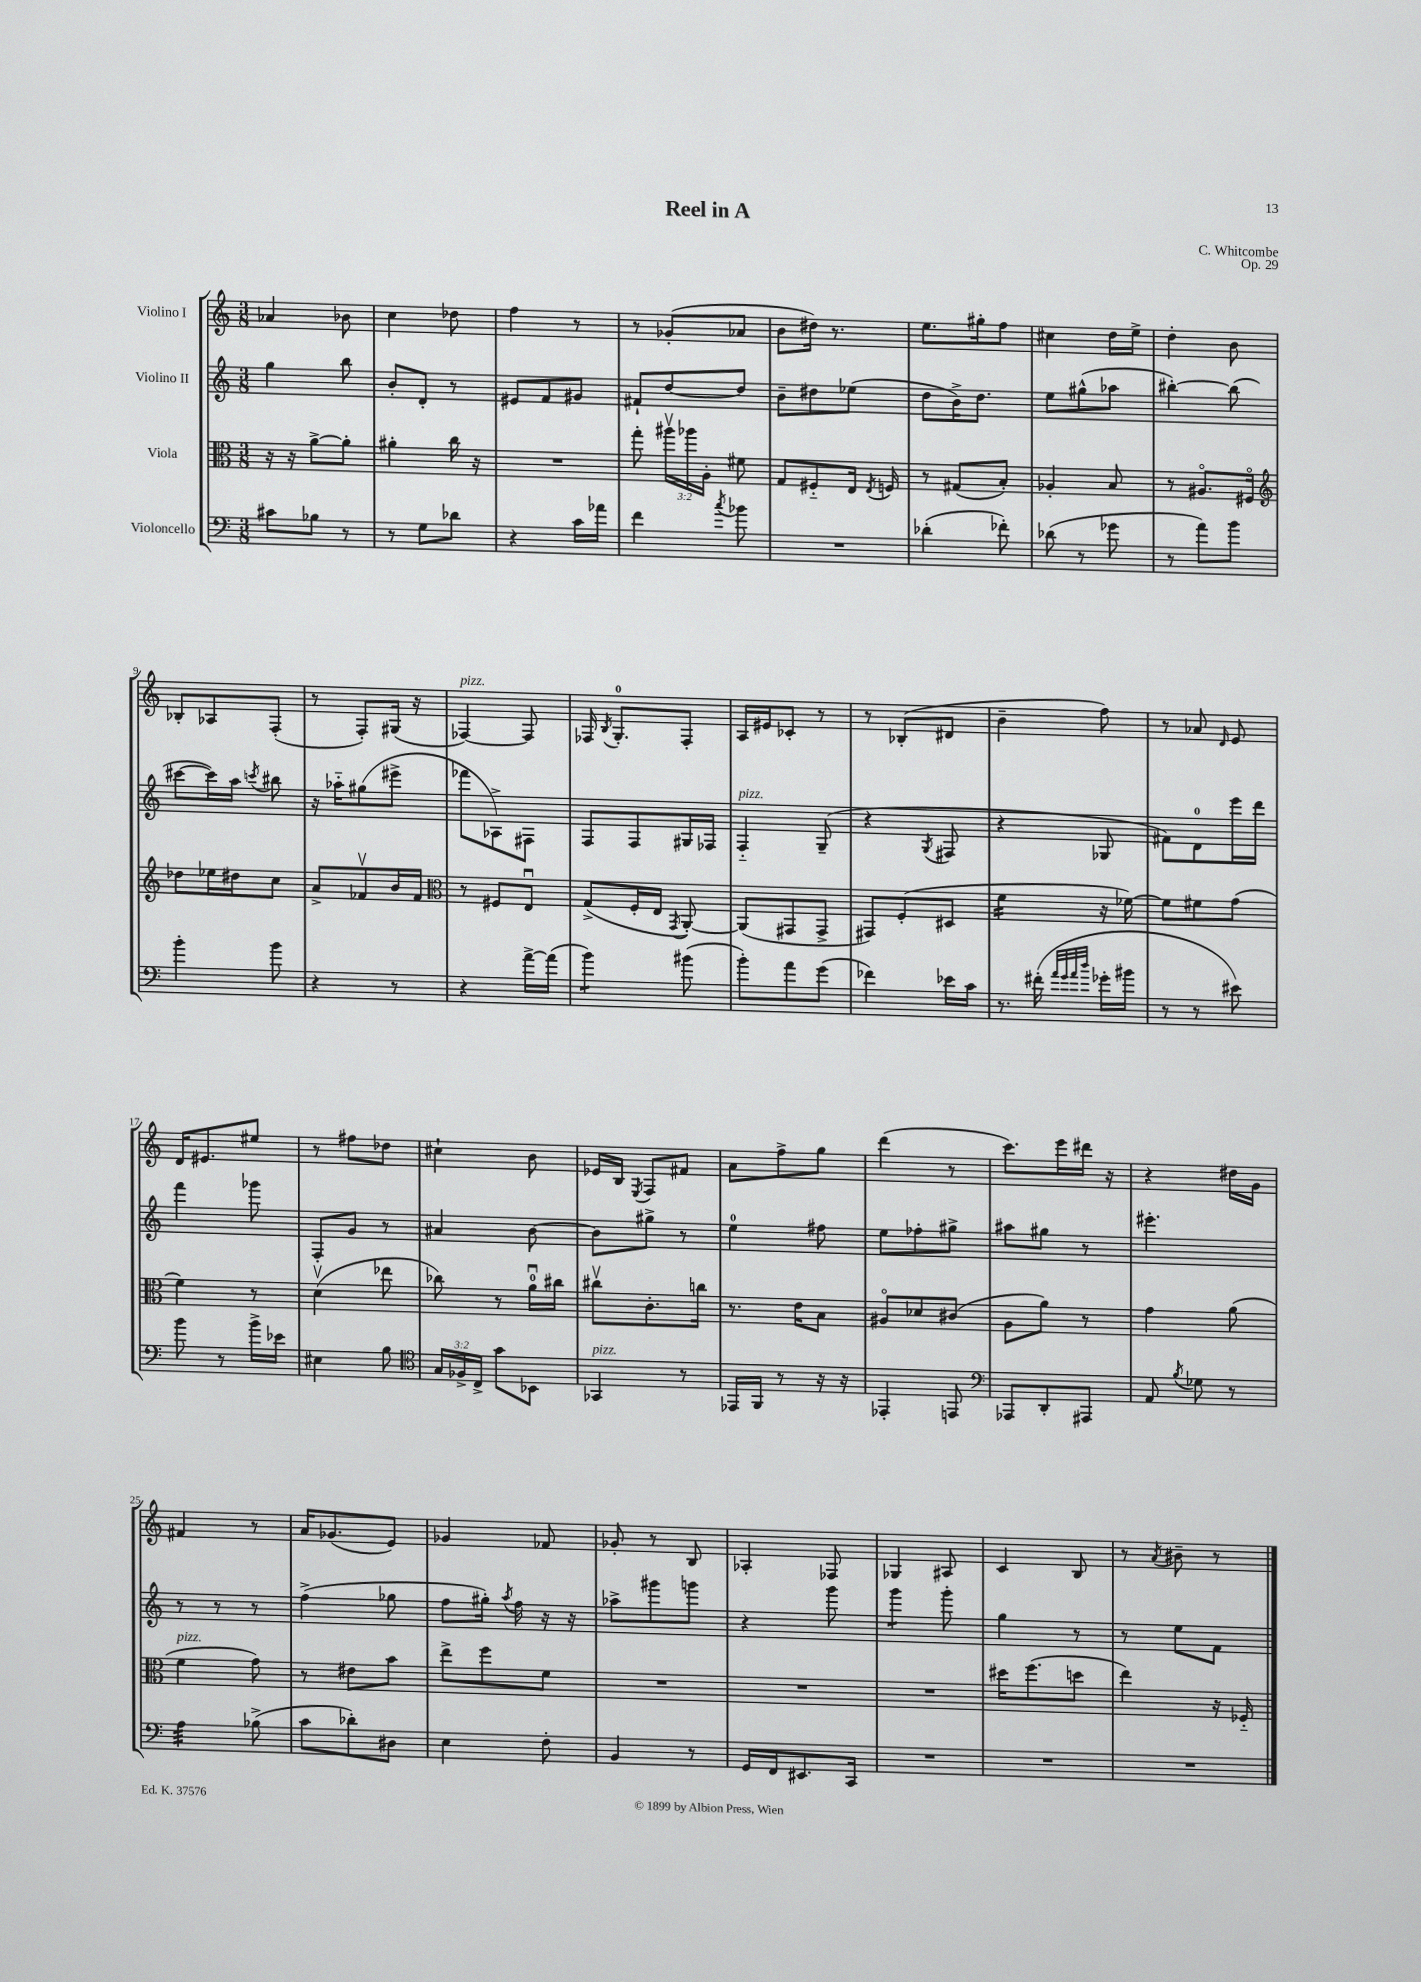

**kern	**kern	**kern	**kern
*staff4	*staff3	*staff2	*staff1
*clefF4	*clefC3	*clefG2	*clefG2
*k[]	*k[]	*k[]	*k[]
*M3/8	*M3/8	*M3/8	*M3/8
8c#\L	16r	4gg\	4a-/
.	16r	.	.
8B-\J	[8a^\L	.	.
8r	8a'\]J	8bb\	8b-\
=	=	=	=
8r	4a#'\	8b'/L	4cc\
8G\L	.	8d'/J	.
8d-\J	16cc\	8r	8dd-\
.	16r	.	.
=	=	=	=
4r	4.r	8e#/L	4ff\
.	.	8f/	.
16c\LL	.	8g#/J	8r
16a-\JJ	.	.	.
=	=	=	=
4f\	8gg'\	8f#`/L	8r
.	24aa#v\LL	[8dd/	(8g-'/L
.	24aa-\	.	.
.	24A'\JJ	.	.
8qcc/	.	.	.
8b-\	8f#\	8dd/]J	8a-/J
=	=	=	=
4.r	8G/L	8b~\L	8b\L
.	8F#'~/	8dd#\	16dd#\Jk)
.	.	.	8.r
.	16E/Jk	(8ee-\J	.
.	8qE/	.	.
.	16F/	.	.
=	=	=	=
(4d-'\	8r	8dd\L	8.ee\L
.	(8G#/L	16b^\K)	.
.	.	8.dd\J	16gg#'\k
8f-'\)	8B'/J)	.	8ff\J
=	=	=	=
(8d-\	4A-'/	8ee\L	4cc#\
8r	.	(8gg#^^\	.
8g-\	8B/	8aa-\J	16dd\LL
.	.	.	16ee^\JJ
=	=	=	=
8r	8r	[4bb#'\)	4dd'\
8a\L)	8.A#o/L	.	.
8b\J	.	(8bb#\]	8b\
.	16F#o/Jk	.	.
=	=	=	=
*	*clefG2	*	*
4b'\	8dd-\L	[8ccc#\L	8B-'/L
.	16ee-\L	16ccc#\]L)	8A-/
.	16dd#\J	16aa\JJ	.
.	.	8qccc/	.
8b\	8cc\J	8bb#\	(8F'/J
=	=	=	=
4r	8a^/L	16r	8r
.	.	16aa-'~\LK	.
.	8f-v/	(8gg#\	8F'/L)
8r	16b/L	8eee#^\J	(16G#/Jk
.	16f-/JJ	.	16r
=	=	=	=
*	*clefC3	*	*
4r	8r	8fff-\L	[4F-/)
.	8F#/L	8A-^\)	.
[16a^\LL	8Eu/J	8F#\J	8F-/]
(16a\]JJ	.	.	.
=	=	=	=
4b\)	(8G^/L	8F/L	16F-/
.	.	.	8qB/
.	.	.	8.G'/L
.	16F'/L	8F/	.
.	16E/JJ	.	.
.	8qGG/	.	.
(8b#\	[8AA'/)	16G#/L	8F-'/J
.	.	16F-/JJ	.
=	=	=	=
8b'\L)	(8AA/]L	4F'~/	16A/LL
.	.	.	16e#/J
8a\	8GG#/	.	8c-'/J
(8g\J	8GG#^/J	(8G~/	8r
=	=	=	=
4f-\)	8GG#/L)	4r	8r
.	(8F'/	.	(8B-'/L
.	.	8qG/	.
16e-\LL	8D#/J	8F#/	8d#/J
16c\JJ	.	.	.
=	=	=	=
8.r	4f\	4r	4b~\
(16f#'\	.	.	.
32qqa/LLL	.	.	.
32qqg/	.	.	.
32qqa/	.	.	.
32qqdd/JJJ	.	.	.
16g-'\LL	16r	8G-/	8ff\)
16b#\JJ	[16f-\)	.	.
=	=	=	=
8r	8f-\]L	8f#\L)	8r
8r	8f#\	8d\	8a-/
.	.	.	16qqd/
8e#\)	(8g\J	16eee\L	8e/
.	.	16ddd\JJ	.
=	=	=	=
8b\	4f\)	4fff\	16d/LK
.	.	.	8.e#/
8r	.	.	.
16b^\LL	8r	8ggg-\	8ee#/J
16e-\JJ	.	.	.
=	=	=	=
4E#\	(4dv\	8F'/L	8r
.	.	8g/J	8ff#\L
8B\	8ee-\	8r	8dd-\J
=	=	=	=
*clefC4	*	*	*
24G/LL	8cc-\)	4a#/	4cc#`\
24F-^/	.	.	.
24C^/JJ	.	.	.
8g\L	8r	.	.
8BB-\J	16au\LL	[8b\	8b\
.	16cc#\JJ	.	.
=	=	=	=
4GG-/	8cc#v\L	8b\]L	16e-/LL
.	.	.	16B/JJ
.	.	.	8qE/
.	8.c'\	8gg#^\J	8F/L
8r	.	8r	8f#/J
.	16cc\Jk	.	.
=	=	=	=
16EE-/LL	8.r	4ee\	8a\L
16FF/JJ	.	.	.
8r	.	.	8ff^\
.	16e\LK	.	.
16r	8B\J	8ff#\	8gg\J
16r	.	.	.
=	=	=	=
4EE-'/	8A#o/L	8ee\L	(4ddd\
.	8d-/	8ff-'\	.
8EE/	(8c#/J	8gg#^\J	8r
=	=	=	=
*clefF4	*	*	*
8AAA-/L	8A\L	8aa#\L	8.ccc\L)
8DD'/	8a\J)	8gg#\J	.
.	.	.	16eee\L
8AAA#/J	8r	8r	16ddd#\JJ
.	.	.	16r
=	=	=	=
8AA/	4g\	4.eee#'\	4r
8qB/	.	.	.
8G-\	.	.	.
8r	(8a\	.	16dd#\LL
.	.	.	16g\JJ
=	=	=	=
4A\	4f\	8r	4f#/
.	.	8r	.
(8B-^\	8g\)	8r	8r
=	=	=	=
8c\L	8r	(4ff^\	16a/LK
.	.	.	(8.g-/
8d-'\)	8e#\L	.	.
8D#\J	8b\J	8gg-\	8e/J)
=	=	=	=
4E\	8ee^\L	8ff\L	4g-/
.	8ff\	16gg#'\Jk)	.
.	.	8qaa/	.
.	.	16ff\	.
8F'\	8f\J	16r	8f-/
.	.	16r	.
=	=	=	=
4BB/	4.r	8aa-^\L	8g-'/
.	.	8ggg#\	8r
8r	.	8ggg\J	8B/
=	=	=	=
16GG/LL	4.r	4r	4A-'/
16FF/J	.	.	.
8.EE#/	.	.	.
.	.	8ggg\	8F-/
16CC/Jk	.	.	.
=	=	=	=
4.r	4.r	4ggg\	4G-/
.	.	8ggg'\	8A#/
=	=	=	=
4.r	16dd#\LK	4gg\	4c/
.	(8.ff\	.	.
.	8dd\J	8r	8B/
=	=	=	=
4.r	4ee\)	8r	8r
.	.	.	8qa/
.	.	8ee\L	8b#~\
.	16r	8f\J	8r
.	16F-'~/	.	.
==	==	==	==
*-	*-	*-	*-
